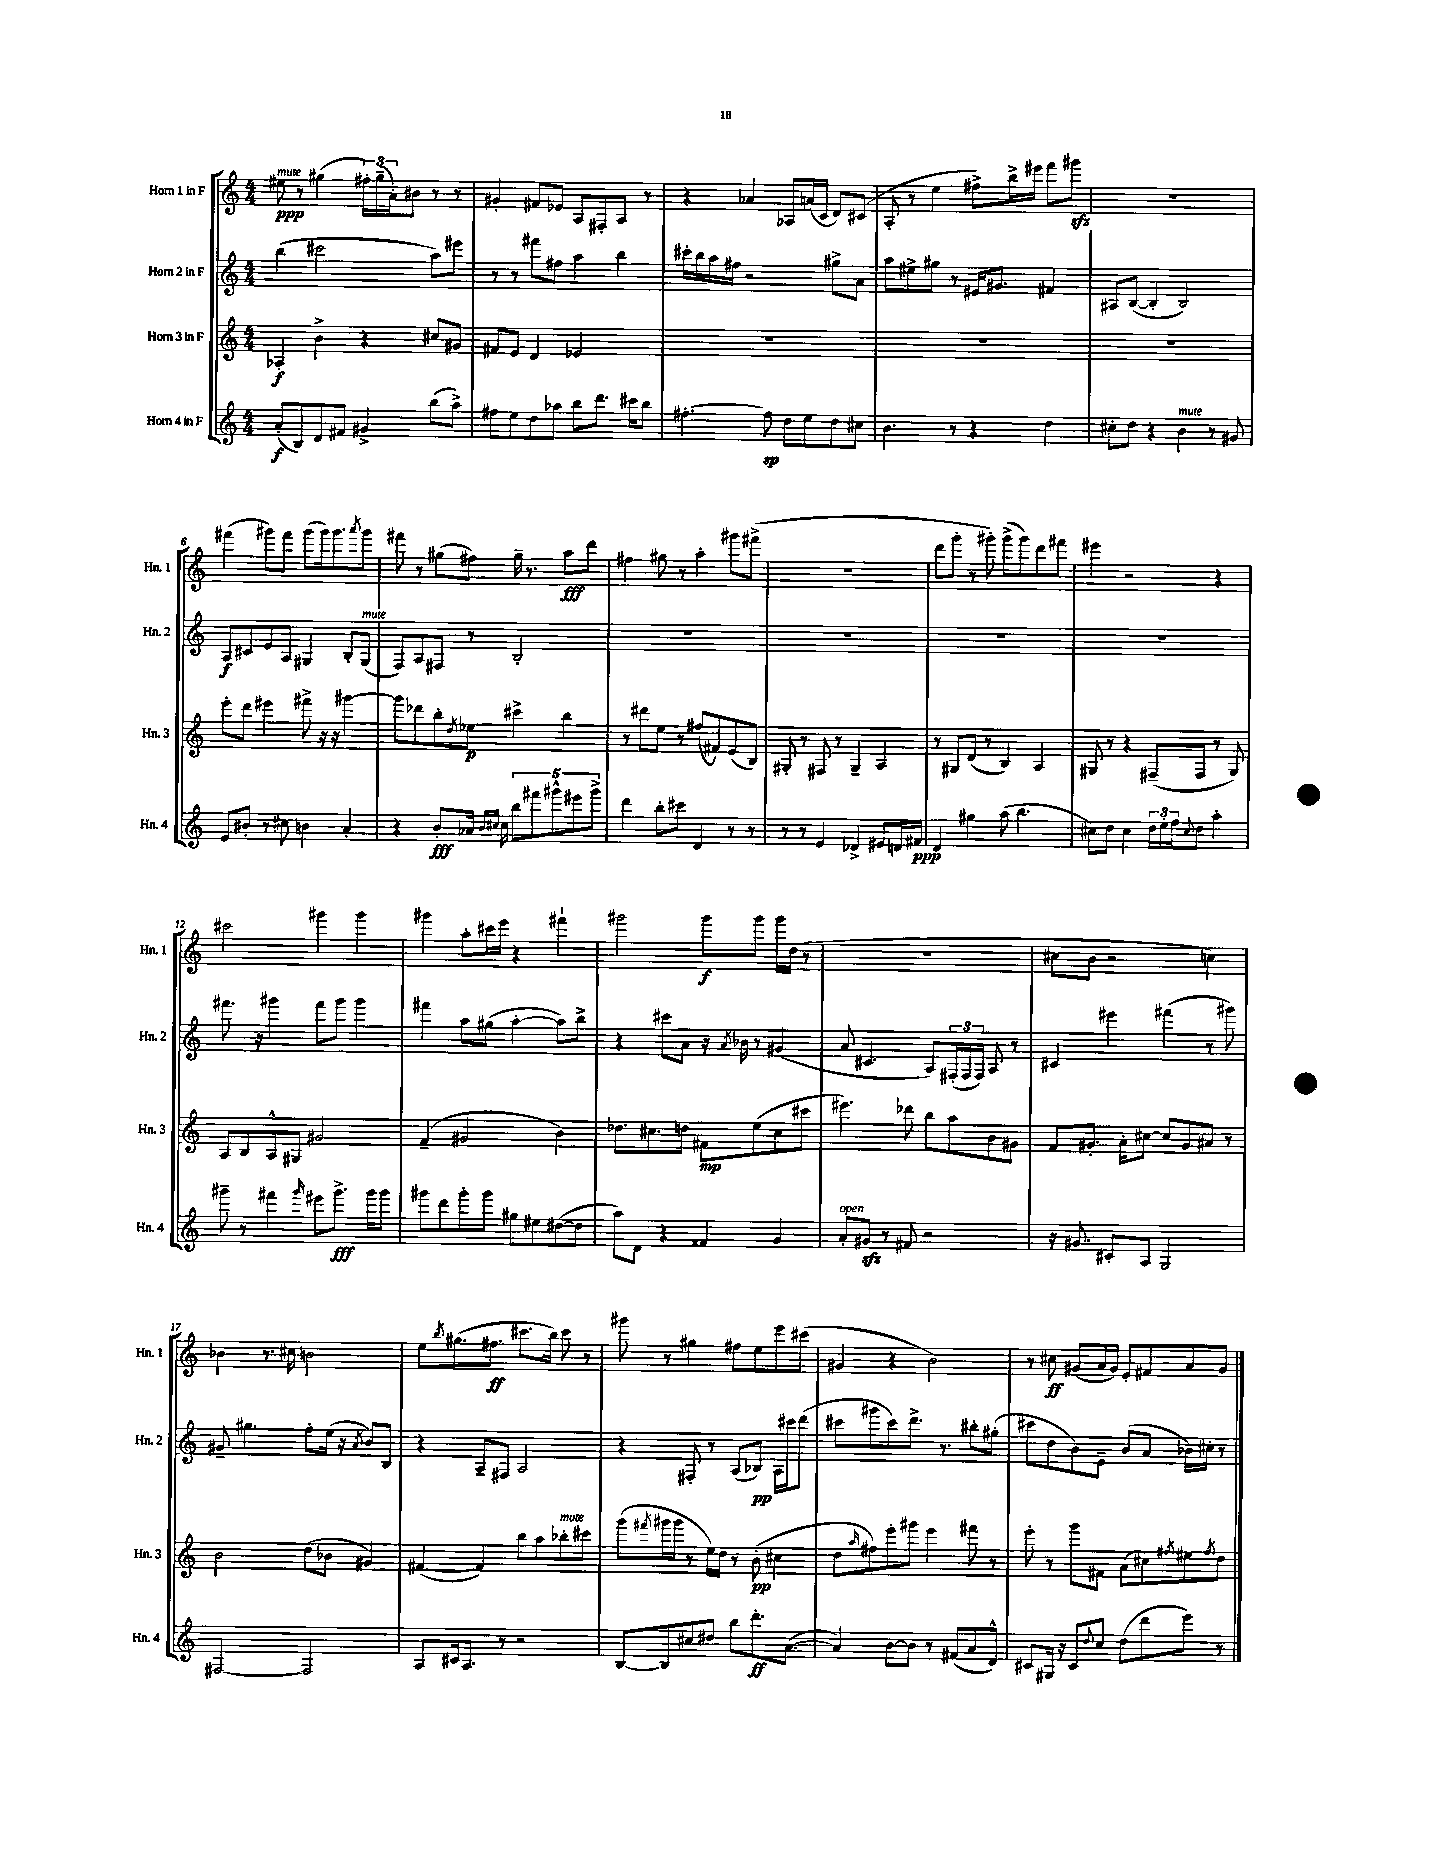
<<
\new StaffGroup <<
\new Staff = "s0" \with { instrumentName = "Horn 1 in F" shortInstrumentName = "Hn. 1" } {
    \clef treble \key c \major \numericTimeSignature \time 4/4
    eis''8\ppp^\markup { \italic "mute" } r8 gis''4( \tuplet 3/2 { fis''16-.) gis''16--( a'16-.) } bis'8 r8 r8 |
    gis'4-. fis'8 ees'8 a8 fis8-. a8 r8 |
    r4 aes'4 aes8 a'16( c'16 d'8) cis'8( |
    a8-. r8 e''4 fis''8->) b''16-> eis'''16 f'''8 gis'''8\sfz |
    R1 |
    fis'''4( gis'''8) fis'''8 gis'''8( gis'''16) gis'''8. \acciaccatura { a'''8 } gis'''8 |
    fis'''8 r8 gis''8( fis''8) gis''16-- r8. a''8\fff d'''8 |
    fis''4 gis''8 r8 a''4-. gis'''8 fis'''8->( |
    R1 |
    d'''8 g'''8-. r8 gis'''8-.) gis'''8->( gis'''8) d'''8 fis'''8 |
    eis'''4 r2 r4 |
    cis'''2 gis'''4 gis'''4 |
    gis'''4 a''8-. cis'''16 e'''16 r4 fis'''4-! |
    gis'''2 gis'''8\f gis'''8 gis'''16 d''16( r8 |
    R1 |
    cis''8 b'8 r2 c''4) |
    bes'4 r8. cis''16 b'2 |
    e''8 \acciaccatura { b''8 } gis''8.( fis''8.\ff cis'''8. b''16) cis'''8 r8 |
    gis'''8 r8 gis''4 fis''8 e''8 e'''8 cis'''8( |
    gis'4 r4 b'2) |
    r8 cis''8\ff gis'8( a'16 gis'16) e'8-. fis'8 a'8 gis'8 \bar "|." |
}
\new Staff = "s1" \with { instrumentName = "Horn 2 in F" shortInstrumentName = "Hn. 2" } {
    \clef treble \key c \major \numericTimeSignature \time 4/4
    b''4( cis'''2 a''8) eis'''8 |
    r8 r8 fis'''8 fis''8 a''4 b''4 |
    cis'''16-. b''16 a''16 fis''16 r2 gis''8-> a'8 |
    a''8 eis''8-> gis''8 r8 eis'16 gis'8. fis'4 |
    ais8 b8~( b4-. b2) |
    a8\f cis'8 e'8 a8 gis4 b8-. gis8^\markup { \italic "mute" }( |
    f8) a8 fis8 r8 b2-. |
    R1 |
    R1 |
    R1 |
    R1 |
    fis'''8. r16 gis'''4 fis'''8 gis'''8 gis'''4 |
    fis'''4 a''8 gis''8( a''4~-. a''8) b''8-> |
    r4 cis'''8 a'8 r16 \acciaccatura { a'8 } bes'16 r8 gis'4( |
    a'8 cis'4. a8) \tuplet 3/2 { fis16-.( fis16 fis16) } a8 r8 |
    cis'4 eis'''4 fis'''4( r8 gis'''8) |
    gis'8-- gis''4. f''8-. e''16( r16 \acciaccatura { a'8 } b'8) b8 |
    r4 a8-- fis8 a2 |
    r4 fis8-. r8 a8( bes8\pp) a16 cis'''16 d'''8( |
    cis'''8 gis'''8 cis'''8) d'''8.-> r8. bis''8-. gis''8-.( |
    cis'''8 d''8 b'8) e'8-- b'8( a'8 bes'16) cis''16-. r8 \bar "|." |
}
\new Staff = "s2" \with { instrumentName = "Horn 3 in F" shortInstrumentName = "Hn. 3" } {
    \clef treble \key c \major \numericTimeSignature \time 4/4
    aes4-.\f b'4-> r4 cis''8 gis'8 |
    fis'8 e'8 d'4 ees'2 |
    R1 |
    R1 |
    R1 |
    e'''8-. d'''8 eis'''4 fis'''8-> r16 r16 gis'''4~ |
    gis'''8 des'''8 b''8-. \acciaccatura { d''8 } ees''8\p cis'''4-> b''4 |
    r8 dis'''8 e''8 r8 fis''8( fis'8) e'8( b8) |
    gis8-. r8 fis8 r8 gis4-- a4 |
    r8 gis8 d'8( r8 b4) a4 |
    gis8 r8 r4 fis8--( fis8 r8 gis8) |
    a8 b8 a8-^ gis8 gis'2 |
    f'4--( gis'2 b'4) |
    des''8. cis''8. d''8 fis'8\mp e''8( cis''8 cis'''8 |
    eis'''4.) des'''8 b''8 a''8 b'8 gis'8 |
    f'8 gis'8.-. a'16-. cis''8~ cis''8 gis'8 ais'8 r8 |
    b'2 d''8( bes'8 gis'4) |
    fis'4~( fis'4) b''8 a''8 bes''8-.^\markup { \italic "mute" } cis'''8 |
    g'''8( \acciaccatura { fis'''8 } gis'''16 gis'''16 r8 e''16) d''16 r8 b'8-.\pp( cis''4 |
    d''8 \grace { a''16 } fis''8) e'''8-. gis'''8 e'''4 fis'''8 r8 |
    e'''8-. r8 g'''8 fis'8 a'8( cis''8) \acciaccatura { fis''8 } eis''8 \acciaccatura { fis''8 } d''8 \bar "|." |
}
\new Staff = "s3" \with { instrumentName = "Horn 4 in F" shortInstrumentName = "Hn. 4" } {
    \clef treble \key c \major \numericTimeSignature \time 4/4
    a'8-.\f( b8) d'8 fis'8 gis'4-> b''8( a''8->) |
    fis''8 e''8 d''8 aes''8 b''8 d'''8. cis'''16 b''8 |
    fis''4.~-. fis''8\sp d''8 e''8 d''8 cis''8 |
    b'4. r8 r4 d''4 |
    cis''8-. d''8 r4 b'4^\markup { \italic "mute" } r8 gis'8 |
    e'8 bis'8-. r8 cis''8 b'4 a'4-. |
    r4 b'8-.\fff aes'16 \grace { b'16 cis''16 } cis''16 \tuplet 5/4 { b''8 fis'''8 gis'''8-^ eis'''8 gis'''8-> } |
    d'''4 b''8-. cis'''8 d'4 r8 r8 |
    r8 r8 e'4 des'4-> eis'8 d'16 fis'16\ppp |
    d'4 gis''4 a''8( b''4. |
    cis''8) d''8 cis''4 \tuplet 3/2 { d''16 e''16-. f''16 } \appoggiatura { cis''8 } d''8 a''4-. |
    gis'''8-- r8 fis'''4 \grace { gis'''16 } eis'''8 gis'''8.->\fff gis'''16 gis'''8 |
    gis'''8 d'''8 gis'''8-. gis'''8 gis''8 eis''8 dis''8~( dis''8 |
    a''8) d'8 r4 fisis'4 g'4 |
    a'8-.^\markup { \italic "open" } gis'8\sfz r8 fis'8 r2 |
    r16 gis'8. cis'8-. a8 g2 |
    fis2~ fis2 |
    a8 cis'16 a8. r8 r2 |
    b8~ b8 cis''8 dis''8 b''8 d'''8.-.\ff a'8.~( |
    a'4) b'8~ b'8 r8 fis'8( a'8 d'8-^) |
    cis'8 gis16 r16 cis'8 \appoggiatura { d''8 } c''8 d''8( d'''8 e'''8) r8 \bar "|." |
}
>>
>>
